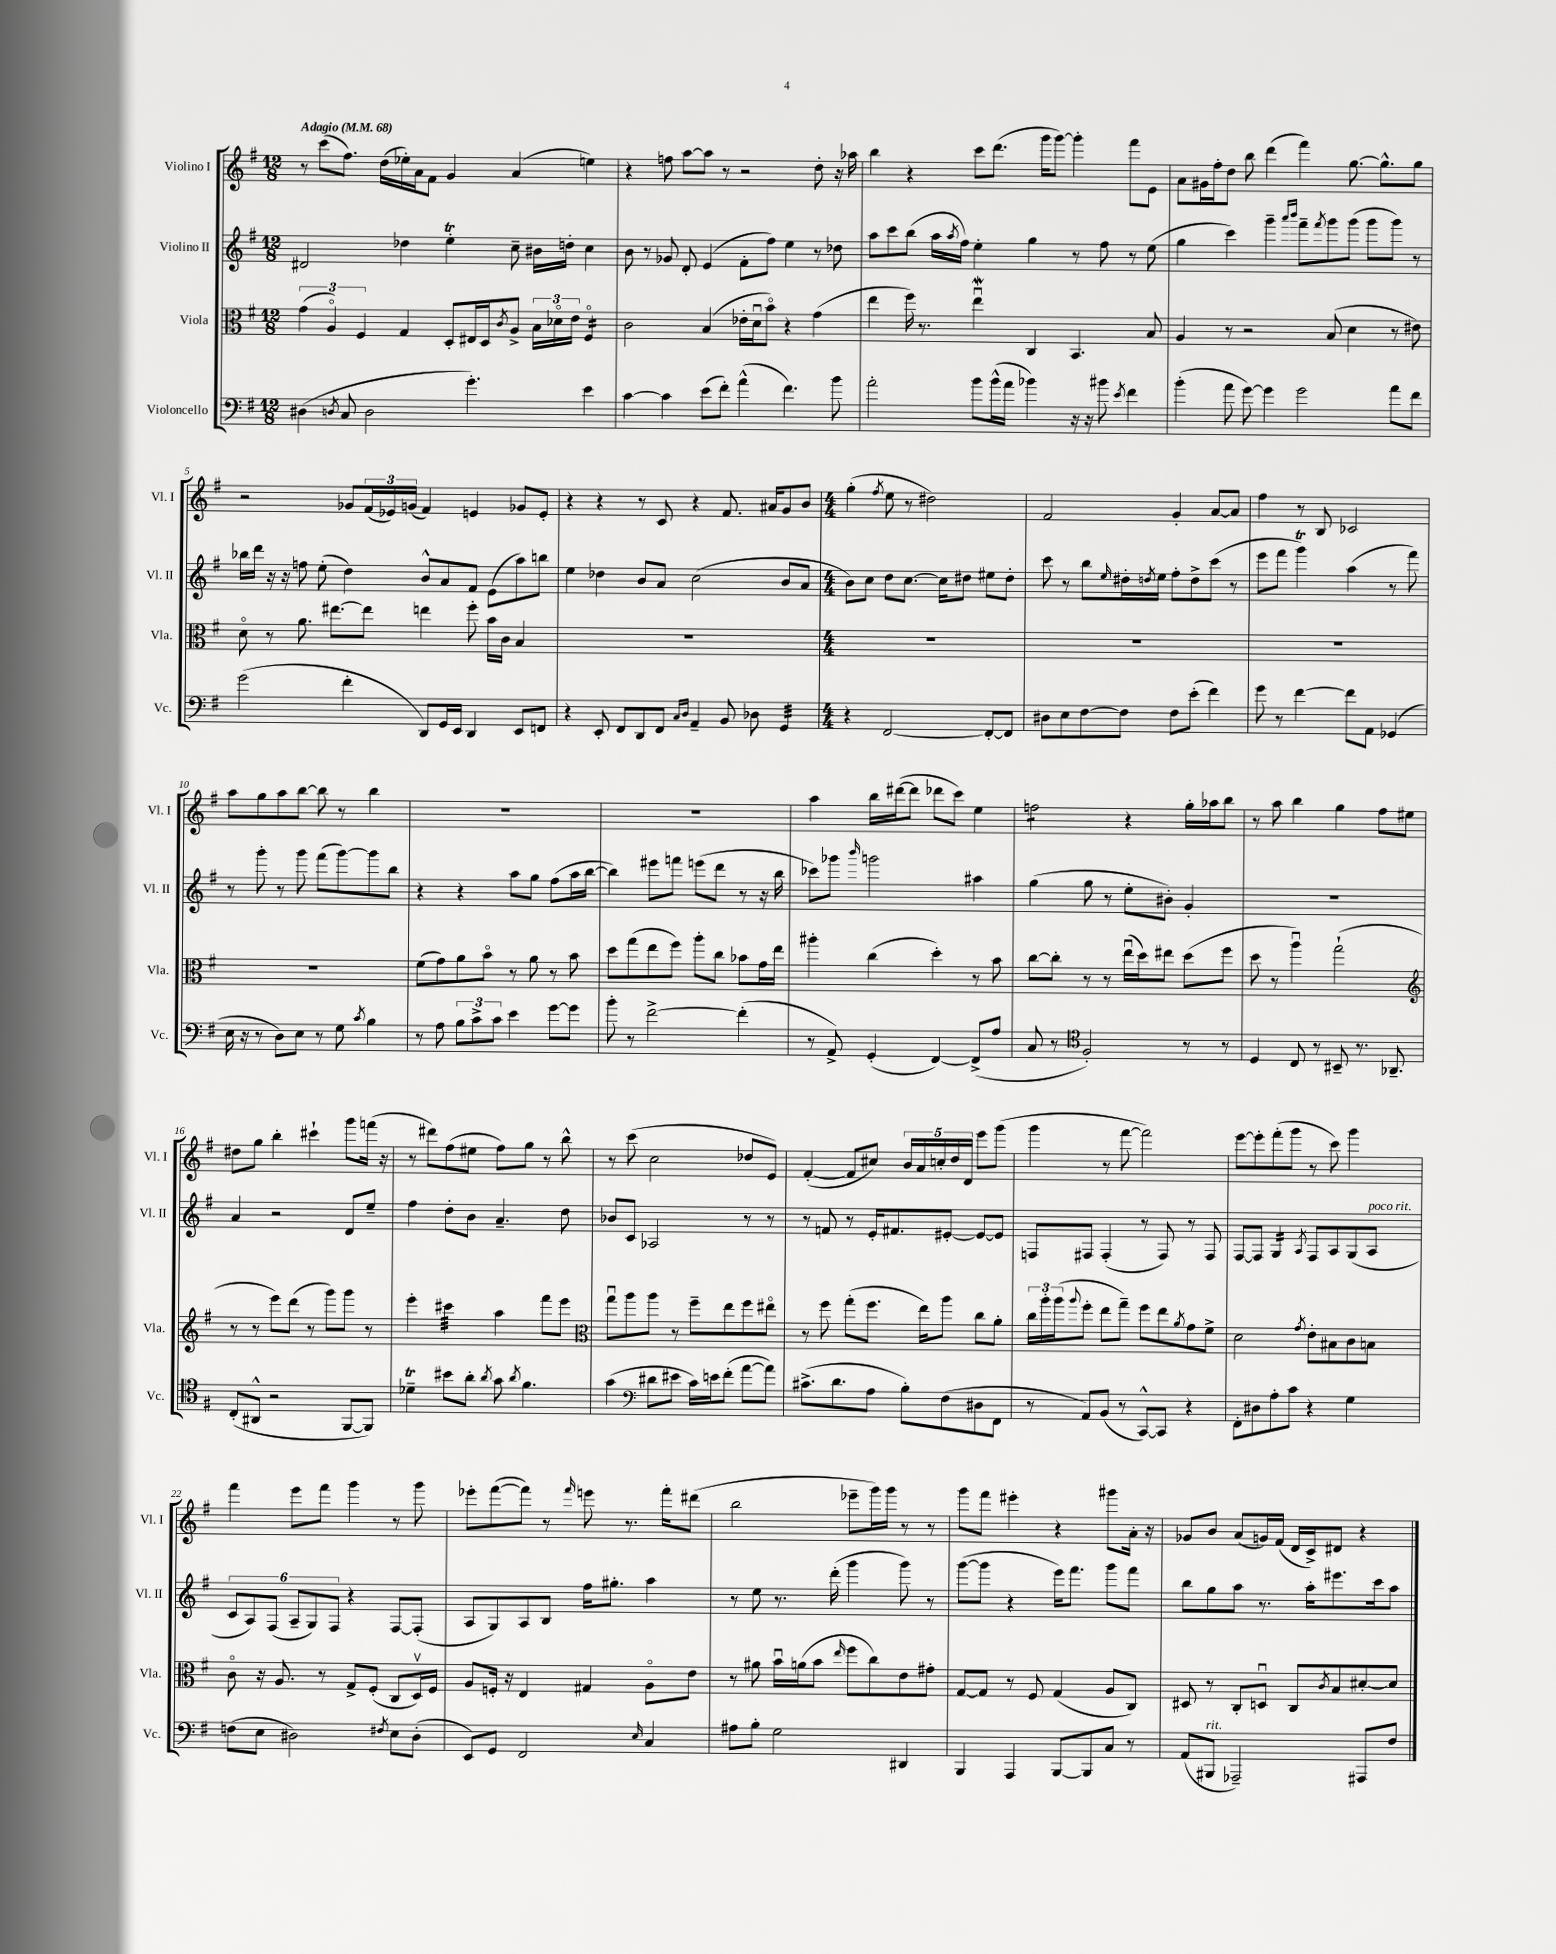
<<
\new StaffGroup <<
\new Staff = "s0" \with { instrumentName = "Violino I" shortInstrumentName = "Vl. I" } {
    \clef treble \key g \major \numericTimeSignature \time 12/8 \tempo "Adagio" 4 = 68
    r8 c'''8( fis''8.) d''16( ees''16-.) a'16 fis'8 g'4 a'4( e''4) |
    r4 f''8 a''8~ a''8 r8 r2 d''8-. r16 aes''16 |
    b''4 r4 c'''8 d'''8.( g'''16 g'''8~) g'''4-. fis'''8 e'8 |
    a'8 gis'16 fis''16-. d''8 b''8 d'''4( fis'''4) g''8.~ g''8.-^ g''8 |
    r2 ges'8 \tuplet 3/2 { fis'16( ees'16) g'16( } fis'4) e'4 ges'8 e'8-. |
    r4 r4 r8 c'8 r4 fis'8. ais'16 g'8 b'8 |
    \numericTimeSignature \time 4/4 g''4-.( \acciaccatura { fis''8 } e''8 r8 dis''2) |
    fis'2 g'4-. a'8~ a'8 |
    fis''4 r8 b8 ces'2 |
    a''8 g''8 a''8 b''8~ b''8 r8 b''4 |
    R1 |
    R1 |
    a''4 b''16 dis'''16~( dis'''8 des'''8 c'''8) e''4 |
    f''2:8 r4 g''16-. aes''16 b''8 |
    r8 a''8 b''4 g''4 fis''8 eis''8 |
    dis''8 g''8 b''4-. cis'''4-! g'''8 f'''16( r16 |
    r8 dis'''8) fis''8( eis''8 fis''8) g''8 r8 b''8-^ |
    r8 c'''8( c''2 des''8 e'8) |
    fis'4~-.( fis'8 cis''8) \tuplet 5/4 { b'16 a'16 c''16-. d''16 d'16 } e'''8 g'''8( |
    g'''4 r8 fis'''8~ fis'''2) |
    e'''8~ e'''8-. fis'''8-.( g'''8 r8 c'''8) g'''4 |
    fis'''4 e'''8 fis'''8 g'''4 r8 g'''8 |
    ees'''8-. fis'''8~( fis'''8) r8 \grace { fis'''16 } e'''8 r8. fis'''16-. dis'''8( |
    b''2 ees'''8-- g'''16) g'''16 r8 r8 |
    g'''8 fis'''8 eis'''4-. r4 gis'''8 a'16-. r16 |
    ges'8 b'8 a'8( g'16) fis'16( d'16 c'16->) dis'8 r4 \bar "|." |
}
\new Staff = "s1" \with { instrumentName = "Violino II" shortInstrumentName = "Vl. II" } {
    \clef treble \key g \major \numericTimeSignature \time 12/8
    dis'2 des''4 e''4-.\trill c''8-- bis'16 d''16-. c''4 |
    b'8 r8 ges'8 d'8-. e'4( fis'8-. fis''8) e''4 r8 des''8 |
    a''8 c'''8 b''8( a''16 \acciaccatura { a''8 } fis''16) e''4-. g''4 r8 fis''8 r8 e''8( |
    g''4 c'''4) g'''4-- \grace { a'''16 b'''16 } fis'''8-- \acciaccatura { fis'''8 } g'''8 g'''8( g'''8 g'''8) r8 |
    bes''16 d'''16 r16 r16 f''8 e''8-.( d''4) b'8-^ a'8 fis'8 e'8( a''8) b''8 |
    e''4 des''4 b'8 a'8 c''2( b'8 a'8 |
    \numericTimeSignature \time 4/4 b'8) c''8 d''8 c''8.~ c''16 dis''8 eis''8 dis''8-. |
    c'''8 r8 b''8 \grace { e''16 } dis''16-. \acciaccatura { d''8 } e''16 fis''8-. d''8-> c'''8( r8 |
    e'''8 fis'''8 g'''4\trill) a''4( r8 fis'''8) |
    r8 g'''8-. r8 g'''8 fis'''8( g'''8~) g'''8 b''8 |
    r4 r4 a''8 g''8 fis''8( a''16 b''16~ |
    b''4) eis'''8 f'''8 e'''8( d'''8 r8 r16 b''16 |
    ces'''8) ges'''8 \grace { b'''16 } g'''2 ais''4 |
    g''4( g''8 r8 e''8-. bis'8-.) g'4-. |
    R1 |
    a'4 r2 d'8 e''8-- |
    fis''4 d''8-. b'8 a'4.-- d''8 |
    bes'8 c'8 aes2 r8 r8 |
    r8 f'8 r8 e'16-. fis'8. eis'8~-. eis'8~ eis'8 |
    f8 fis8 fis4-.( r8 fis8) r8 fis8 |
    fis8~ fis8 g4:16 \acciaccatura { a8 } fis8 a8 g8( a8^\markup { \italic "poco rit." } |
    \tuplet 6/4 { c'8 a8) fis8( a8-- g8) fis8 } r4 fis8~ fis8-.( |
    a8 g8) a8 b8 fis''16 gis''8.-. a''4 |
    r8 e''8 r8. d'''16-.( g'''4 g'''8) r8 |
    g'''8~( g'''8 r4 e'''16) fis'''8. g'''8 fis'''8 |
    b''8 g''8 a''8 r8. a''16-. eis'''8. c'''16 a''8 \bar "|." |
}
\new Staff = "s2" \with { instrumentName = "Viola" shortInstrumentName = "Vla." } {
    \clef alto \key g \major \numericTimeSignature \time 12/8
    \tuplet 3/2 { g'4( a4\flageolet) fis4 } g4 d8-. eis16 d16 \acciaccatura { c'8 } a8-> \tuplet 3/2 { b16 des'16\flageolet e'16 } fis4:16\flageolet |
    c'2 b4( ees'16-. d'16\downbow b'8\flageolet) r4 g'4( |
    e''4 fis''16) r8. e''4\downbow\mordent c4 b,4. b8 |
    a4 r8 r2 b8( d'4 r8 eis'8) |
    d'8\flageolet r8 a'8. eis''8.~ eis''8 e''4 fis''8-. b'16 c'16 b4 |
    R1. |
    \numericTimeSignature \time 4/4 R1 |
    R1 |
    R1 |
    R1 |
    fis'8( g'8) a'8 b'8\flageolet r8 a'8 r8 b'8 |
    d''8 g''8( e''8 fis''8) a''8-. c''8 bes'8 g'16 e''16 |
    ais''4-. c''4( d''4-.) r8 b'8 |
    c''8~ c''8-. r8 r8 e''16\downbow( d''16) eis''8 d''8( fis''8 |
    d''8 r8 a''4\downbow) g''2-!( |
    \clef treble r8 r8 e'''8) d'''8( r8 g'''8) g'''8 r8 |
    e'''4-. cis'''4:32 a''4 fis'''8 e'''8 |
    \clef alto g''8\downbow a''8 a''8 r8 fis''8-- e''8 fis''8 eis''8\flageolet |
    r8 fis''8 g''8-.( fis''8. e''16) a''8 c''8 a'8-. |
    \tuplet 3/2 { c''16 a''16-. a''16( } \appoggiatura { a''8 } fis''8-. e''8 g''8--) fis''8 e''8 \acciaccatura { a'8 } g'8 fis'8-> |
    d'2 \acciaccatura { g'8 } e'8-. bis8 c'8 b8 |
    c'8\flageolet r16 a8. r8 g8-> fis8-.( c8 d16\upbow) fis16 |
    a8 f16-. r16 e4 gis4 a8\flageolet e'8 |
    r8 ais'8 b'16\downbow a'16( b'8 \grace { e''16 } fis''8 c''8) e'8 gis'8-. |
    g8~ g8 r8 fis8 g4( a8 c8) |
    dis8 r8 c8-. d8\downbow c8 \acciaccatura { c'8 } b8 dis'8~-. dis'8 \bar "|." |
}
\new Staff = "s3" \with { instrumentName = "Violoncello" shortInstrumentName = "Vc." } {
    \clef bass \key g \major \numericTimeSignature \time 12/8
    dis4( \acciaccatura { d8 } c8 d2 g'4.-.) e'4 |
    c'4~ c'4 e'8( fis'8-.) a'4-^( fis'4.) b'8 |
    a'2-. b'8 b'16-^( a'16 bes'4) r16 r16 bis'8 \acciaccatura { e'8 } fis'4 |
    b'4-.( a'8 g'8~) g'4 g'2 a'8 fis'8 |
    g'2( fis'4-. d,8) g,16 e,16 d,4 e,8 f,8 |
    r4 e,8-. fis,8 d,8 fis,8 \grace { c16 d16 } a,4-- b,8 des8 g,4:32 |
    \numericTimeSignature \time 4/4 r4 fis,2~ fis,8~-. fis,8 |
    dis8 e8 fis8~ fis8 fis8 e'8-.( fis'4) |
    g'8 r8 fis'4~ fis'8 a,8 ges,4( |
    e16 r16 r8 d8) e8 r8 g8 \acciaccatura { c'8 } b4 |
    r8 a8 \tuplet 3/2 { b8 c'8-> c'8 } e'4 g'8~ g'8 |
    b'8-. r8 fis'2~-> fis'4-.( |
    r8 a,8->) g,4-.( fis,4~) fis,8->( a8 |
    c8 r8 \clef tenor fis2-.) r8 r8 |
    d4 c8 r8 bis,8-- r8. aes,8.-- |
    c8-.( ais,8-^ r2 fis,8~ fis,8) |
    des'4--\trill bis'8 a'8-. \acciaccatura { a'8 } g'8 \acciaccatura { a'8 } fis'4. |
    g'4( \clef bass dis'8 eis'8 c'16) e'16 fis'8-.( a'8~ a'8) |
    cis'8.->( d'8. a8 b8-.) fis8( dis8 fis,8 |
    r8 a,8) b,8( r8 c,8~-^) c,8 r4 |
    fis,8-. dis8 a8-. c'8 r4 g4 |
    f8( e8 dis2) \acciaccatura { fis8 } e8 dis8-.( |
    e,8) g,8 fis,2 \grace { e16 } c4 |
    ais8 b8-. g2 dis,4 |
    b,,4 a,,4 b,,8~ b,,8 c8 r8 |
    a,8( bis,,8^\markup { \italic "rit." } aes,,2--) ais,,8 fis8 \bar "|." |
}
>>
>>
